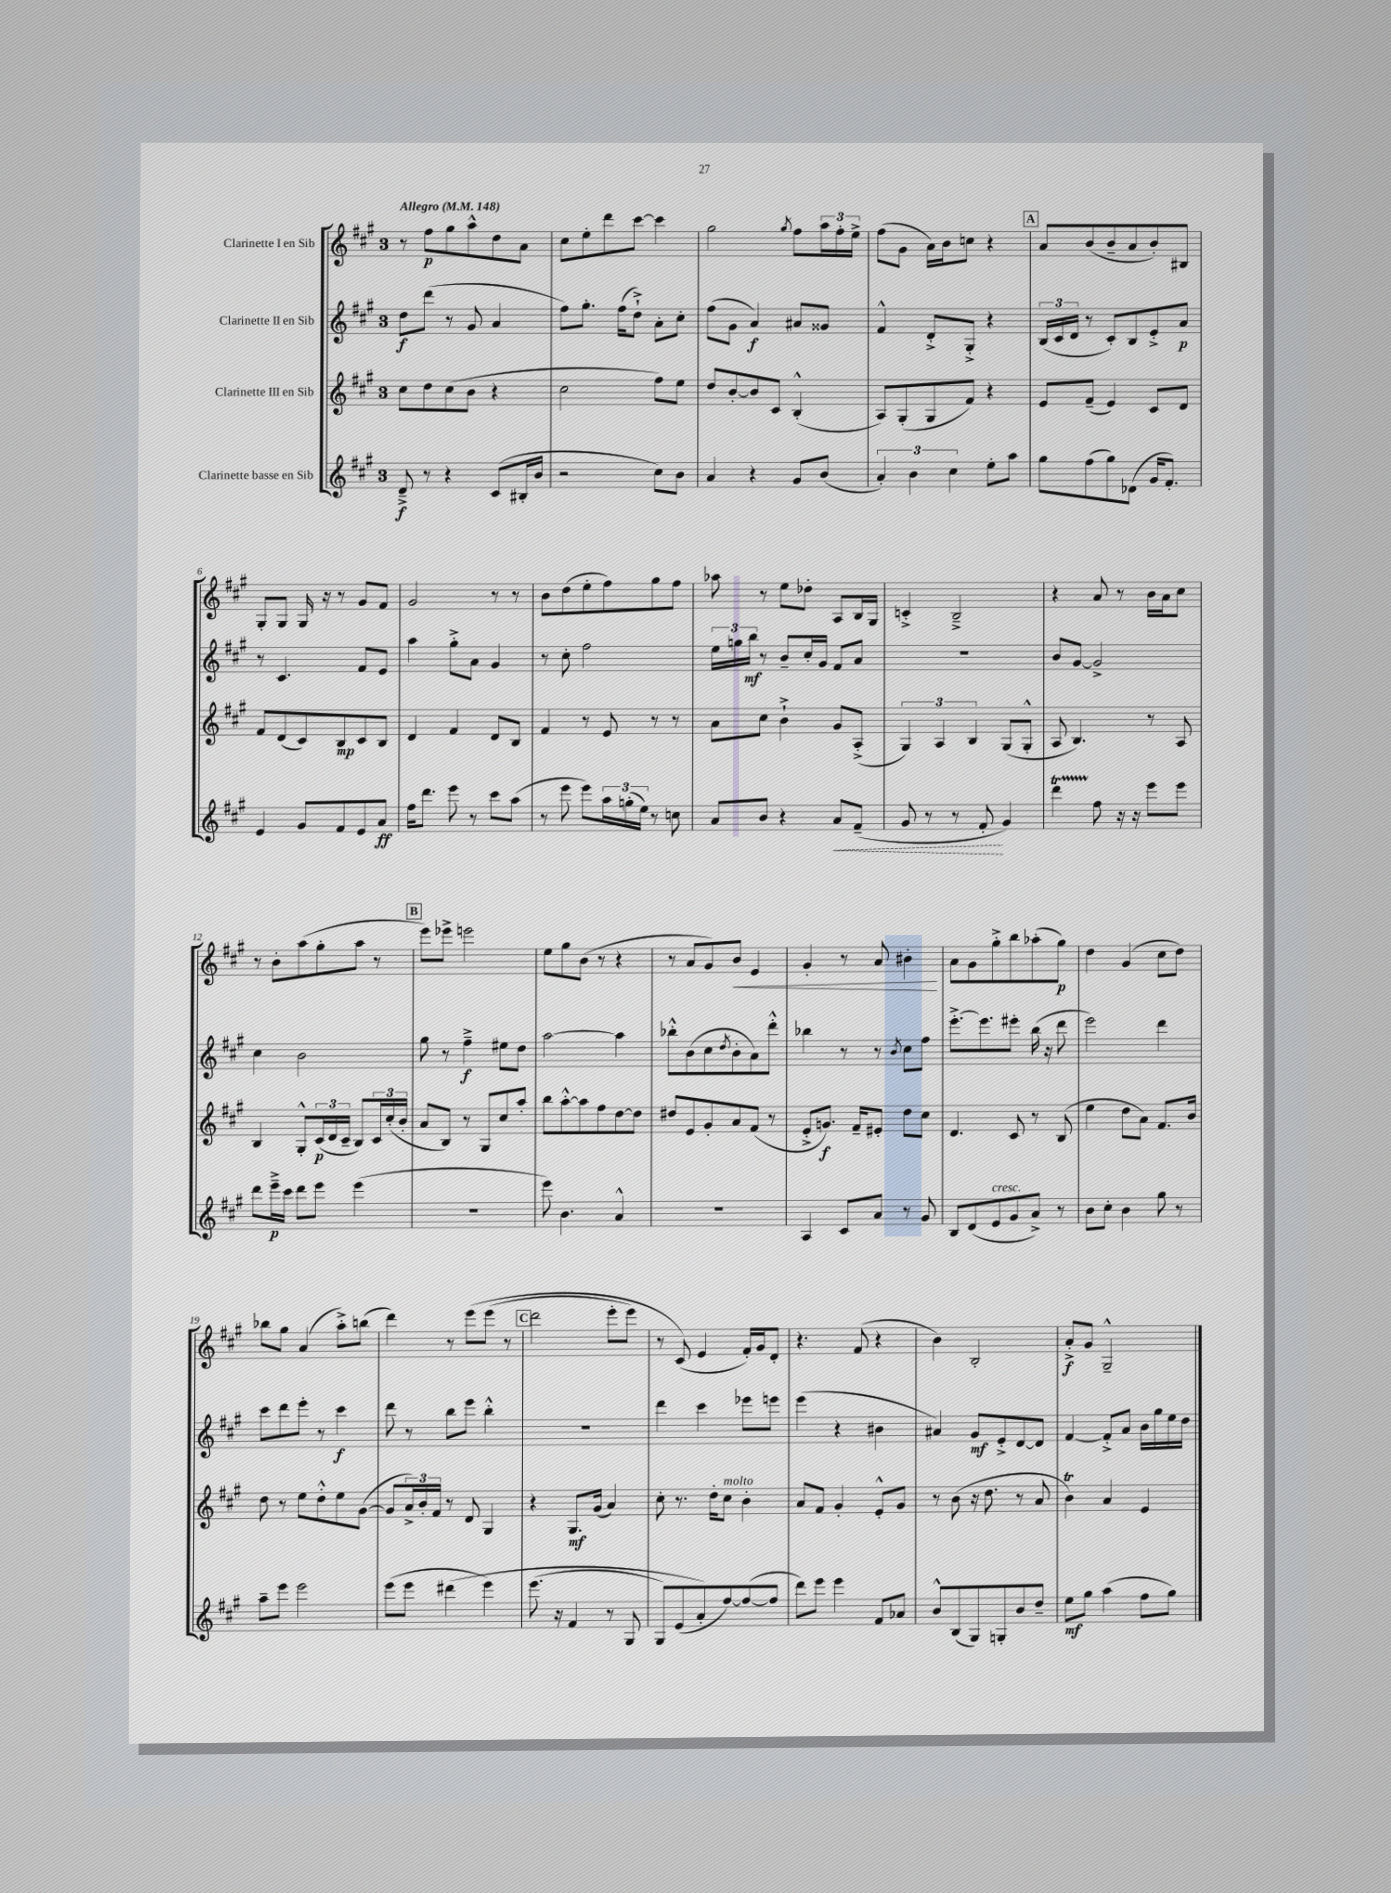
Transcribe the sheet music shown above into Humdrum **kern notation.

**kern	**dynam	**kern	**dynam	**kern	**dynam	**kern	**dynam
*part4	*part4	*part3	*part3	*part2	*part2	*part1	*part1
*staff4	*staff4	*staff3	*staff3	*staff2	*staff2	*staff1	*staff1
*I"Clarinette basse en Sib	*	*I"Clarinette III en Sib	*	*I"Clarinette II en Sib	*	*I"Clarinette I en Sib	*
*clefG2	*	*clefG2	*	*clefG2	*	*clefG2	*
*k[f#c#g#]	*	*k[f#c#g#]	*	*k[f#c#g#]	*	*k[f#c#g#]	*
*M3/4	*	*M3/4	*	*M3/4	*	*M3/4	*
*MM148	*	*MM148	*	*MM148	*	*MM148	*
=1	=1	=1	=1	=1	=1	=1	=1
!	!	!	!	!	!	!LO:TX:a:B:t=Allegro	!
8d~^/	f	8cc#\L	.	8dd\L	f	8r	.
8r	.	8dd\	.	(8ddd\J	.	8ff#\L	p
4r	.	(8cc#\	.	8r	.	8gg#\	.
.	.	8b\J	.	8g#/	.	8aa^^\	.
(8c#/L	.	4r	.	4a/	.	8dd\	.
16B#X'/L	.	.	.	.	.	8a\J	.
16b/JJ	.	.	.	.	.	.	.
=2	=2	=2	=2	=2	=2	=2	=2
2r	.	2cc#\	.	8ff#\L)	.	8cc#\L	.
.	.	.	.	8.gg#'\J	.	8ee'\	.
.	.	.	.	.	.	8ddd\	.
.	.	.	.	(16ff#\KL	.	.	.
.	.	.	.	8dd`^\J)	.	[8ccc#\J	.
8cc#\L)	.	8ff#\L)	.	8a'\L	.	4ccc#\]	.
8b\J	.	8ee\J	.	8cc#'\J	.	.	.
=3	=3	=3	=3	=3	=3	=3	=3
4a/	.	8dd/L	.	(8ff#\L	.	2gg#\	.
.	.	[8b'/	.	8g#\J	.	.	.
4r	.	8b/]	.	4a/)	f	.	.
.	.	8c#/J	.	.	.	.	.
.	.	.	.	.	.	8qgg#/	.
8g#/L	.	(4B'^^/	.	8a#X/L	.	8ff#\L	.
(8b/J	.	.	.	8g##X/J	.	24aa\L	.
.	.	.	.	.	.	24ff#'\	.
.	.	.	.	.	.	24ee^\JJ	.
=4	=4	=4	=4	=4	=4	=4	=4
6a'/)	.	8A/L)	.	4f#^^/	.	(8ff#\L	.
.	.	(8G#'/	.	.	.	8g#\J	.
6b\	.	.	.	.	.	.	.
.	.	8G#/	.	8d'^/L	.	16a\LL)	.
.	.	.	.	.	.	16b\J	.
6cc#\	.	.	.	.	.	.	.
.	.	8f#/J)	.	8G#'^/J	.	8ccn\J	.
8ee'\L	.	4r	.	4r	.	4r	.
8aa\J	.	.	.	.	.	.	.
!!LO:REH:place=s1:t=A
=5	=5	=5	=5	=5	=5	=5	=5
8gg#\L	.	8e/L	.	(24B/LL	.	8a/L	.
.	.	.	.	24c#/	.	.	.
.	.	.	.	24d/JJ	.	.	.
(8ff#\	.	(8f#~/J	.	8r	.	(8b/	.
8gg#\)	.	4e/)	.	8c#'/L)	.	8b~/	.
(8d-X\J	.	.	.	8B/	.	8a/	.
16g#/KL	.	8c#/L	.	8e'^/	.	8b'/)	.
8.f#'/J)	.	.	.	.	.	.	.
.	.	8d/J	.	8a/J	p	8B#X/J	.
!!LO:LB:g=z
=6	=6	=6	=6	=6	=6	=6	=6
4e/	.	8f#/L	.	8r	.	8G#'/L	.
.	.	(8d/	.	4.c#/	.	8G#/J	.
8g#/L	.	8c#/)	.	.	.	16G#/	.
.	.	.	.	.	.	16r	.
8f#/	.	8B/	mp	.	.	8r	.
8e/	.	8c#/	.	8f#/L	.	8g#/L	.
8a/J	ff	8B/J	.	8e/J	.	8f#/J	.
=7	=7	=7	=7	=7	=7	=7	=7
16ff#\KL	.	4d/	.	4aa\	.	2g#/	.
8.ddd\J	.	.	.	.	.	.	.
8eee\	.	4f#/	.	8gg#'^\L	.	.	.
8r	.	.	.	8a\J	.	.	.
8ccc#\L	.	8d/L	.	4g#/	.	8r	.
(8aa\J	.	8B/J	.	.	.	8r	.
=8	=8	=8	=8	=8	=8	=8	=8
8r	.	4f#/	.	8r	.	8b\L	.
8eee\	.	.	.	8cc#'\	.	(8dd\	.
8eee\L)	.	8r	.	2ff#\	.	8ee'\	.
24aa\L	.	8e/	.	.	.	8ff#\)	.
(24ggn'\	.	.	.	.	.	.	.
24ee\JJ)	.	.	.	.	.	.	.
8r	.	8r	.	.	.	8gg#\	.
8ccn\	.	8r	.	.	.	8ff#\J	.
=9	=9	=9	=9	=9	=9	=9	=9
8a/L	.	8a\L	.	24ee\LL	.	8aa-X\	.
.	.	.	.	24ggn\	.	.	.
.	.	.	.	24bb\JJ	mf	.	.
8b/J	.	8cc#\J	.	8r	.	8r	.
4r	.	4b`^\	.	8b~/L	.	8ee\L	.
.	.	.	.	16cc#'/L	.	8dd-X'\J	.
.	.	.	.	16g#/JJ	.	.	.
!	!LO:HP:b	!	!	!	!	!	!
8a/L	<	8g#/L	.	8f#/L	.	8A/L	.
(8f#~/J	.	(8A'^/J	.	8a/J	.	16B/L	.
.	.	.	.	.	.	16G#/JJ	.
=10	=10	=10	=10	=10	=10	=10	=10
8g#/	.	6G#/)	.	2.r	.	4cn'^/	.
8r	.	.	.	.	.	.	.
.	.	6A/	.	.	.	.	.
8r	.	.	.	.	.	2B~^/	.
.	.	6B/	.	.	.	.	.
8f#'/	.	.	.	.	.	.	.
4g#/)	[	(8G#/L	.	.	.	.	.
.	.	8G#'^^/J	.	.	.	.	.
=11	=11	=11	=11	=11	=11	=11	=11
4dddT\	.	8A/	.	8b/L	.	4r	.
.	.	4.B/)	.	[8g#/J	.	.	.
8ff#\	.	.	.	2g#^/]	.	8a/	.
16r	.	.	.	.	.	8r	.
16r	.	.	.	.	.	.	.
8eee\L	.	8r	.	.	.	16b\LL	.
.	.	.	.	.	.	16a\J	.
8eee\J	.	8A/	.	.	.	8cc#\J	.
!!LO:LB:g=z
=12	=12	=12	=12	=12	=12	=12	=12
8ddd\L	.	4B/	.	4cc#\	.	8r	.
16eee~^\L	p	.	.	.	.	8b'\L	.
16ccc#\JJ	.	.	.	.	.	.	.
8ddd\L	.	8G#'^^/L	.	2b\	.	(8aa\	.
8eee\J	.	(24c#/L	p	.	.	8gg#'\	.
.	.	24d/	.	.	.	.	.
.	.	24c#~/JJ	.	.	.	.	.
(4eee\	.	8B/L)	.	.	.	8aa\J	.
.	.	24c#/L	.	.	.	8r	.
.	.	(24cc#'/	.	.	.	.	.
.	.	24b'/JJ	.	.	.	.	.
!!LO:REH:place=s1:t=B
=13	=13	=13	=13	=13	=13	=13	=13
2.r	.	8a/L	.	8gg#\	.	8eee\L)	.
.	.	8B/J)	.	8r	.	8eee-X^\J	.
.	.	8r	.	4ff#~^\	f	2eeen\	.
.	.	8G#/L	.	.	.	.	.
.	.	8cc#/	.	8ee#X\L	.	.	.
.	.	8aa'/J	.	8dd\J	.	.	.
=14	=14	=14	=14	=14	=14	=14	=14
8eee\)	.	8bb\L	.	[2aa\	.	8ee\L	.
4.b\	.	[8aa'^^\	.	.	.	8gg#\	.
.	.	8aa\]	.	.	.	(8b\J	.
.	.	8ff#\	.	.	.	8r	.
4a^^/	.	[8dd\	.	4aa\]	.	4r	.
.	.	8dd\J]	.	.	.	.	.
=15	=15	=15	=15	=15	=15	=15	=15
2.r	.	8dd#X/L	.	8bb-X'^^\L	.	8r	.
.	.	8e/	.	(8b\	.	8a/L	.
.	.	8g#'/	.	8cc#\	.	8g#/)	.
.	.	.	.	8qdd/	.	.	.
!	!	!	!	!	!	!	!LO:HP:b
.	.	8a/	.	8b'\	.	8b/J	<
.	.	(8f#/J	.	8a\)	.	4e/	.
.	.	8r	.	8ddd'^^\J	.	.	.
=16	=16	=16	=16	=16	=16	=16	=16
4A/	.	8e'^/L	.	4bb-X\	.	4g#'/	.
.	.	8.gn/J)	f	.	.	.	.
8c#/L	.	.	.	8r	.	8r	.
.	.	16f#~/KL	.	.	.	.	.
8a/J	.	8e#X'/J	.	8r	.	8a/	.
.	.	.	.	8qb/	.	.	.
8r	.	8dd\L	.	8cc#\L	.	4b#X'\	.
8g#/	.	8cc#\J	.	8ff#\J	.	.	.
.	.	.	.	.	.	.	[
=17	=17	=17	=17	=17	=17	=17	=17
8B/L	.	4.d/	.	[8.eee'^\L	.	8a\L	.
(8d/	.	.	.	.	.	8g#\	.
.	.	.	.	8.eee\]	.	.	.
!LO:TX:a:i:t=cresc.	!	!	!	!	!	!	!
8e/	.	.	.	.	.	8gg#'^\	.
8g#/	.	8c#/	.	8eee#X'\J	.	8bb\	.
8a^/J)	.	8r	.	(16bb\	.	(8aa-X'\	.
.	.	.	.	16r	.	.	.
8r	.	(8B/	.	8ddd\	.	8gg#\J)	p
=18	=18	=18	=18	=18	=18	=18	=18
8b\L	.	4ee\	.	2eee\)	.	4dd\	.
8cc#'\J	.	.	.	.	.	.	.
4b\	.	8dd\L	.	.	.	(4g#/	.
.	.	8a\J)	.	.	.	.	.
8gg#\	.	8.f#/L	.	4ddd\	.	8cc#\L	.
8r	.	.	.	.	.	8dd\J)	.
.	.	16b/Jk	.	.	.	.	.
!!LO:LB:g=z
=19	=19	=19	=19	=19	=19	=19	=19
8aa~\L	.	8dd\	.	8ccc#\L	.	8bb-X\L	.
8eee\J	.	8r	.	8ddd\	.	8gg#\J	.
2eee\	.	8ee\L	.	8eee'\J	.	(4a/	.
.	.	8dd'^^\	.	8r	.	.	.
.	.	8ee\	.	4ccc#\	f	8aa'^\L)	.
.	.	([8g#\J	.	.	.	(8bbn\J	.
=20	=20	=20	=20	=20	=20	=20	=20
(8eee\L	.	8g#/L]	.	8ddd\	.	4ddd\)	.
8eee\J	.	24a^/L)	.	8r	.	.	.
.	.	24b'/	.	.	.	.	.
.	.	24f#/JJ	.	.	.	.	.
(4ddd#X\	.	8r	.	8bb\L	.	8r	.
.	.	8d/	.	8eee\J	.	(8eee\L	.
4eee\)	.	4G#/	.	4bb'^^\	.	(8eee\J	.
.	.	.	.	.	.	8r	.
!!LO:REH:place=s1:t=C
=21	=21	=21	=21	=21	=21	=21	=21
(8.eee\	.	4r	.	2.r	.	2ddd\	.
16r	.	.	.	.	.	.	.
4f#/	.	8.G#/L	mf	.	.	.	.
.	.	(16g#/Jk	.	.	.	.	.
8r	.	4a/)	.	.	.	8eee'\L	.
8G#/	.	.	.	.	.	8eee\J)	.
=22	=22	=22	=22	=22	=22	=22	=22
8G#/L)	.	8cc#'\	.	4ddd\	.	8r	.
(8e/	.	8.r	.	.	.	(8c#/)	.
8a'/)	.	.	.	4ccc#\	.	4e/	.
.	.	16dd'\KL	.	.	.	.	.
!	!	!LO:TX:a:i:t=molto	!	!	!	!	!
[8ff#/)	.	8cc#\J	.	.	.	.	.
(8ff#/_	.	4b'\	.	8eee-X\L	.	16f#'/LL)	.
.	.	.	.	.	.	16g#/J	.
8ff#/J]	.	.	.	8eeen\J	.	8d'/J	.
=23	=23	=23	=23	=23	=23	=23	=23
8ddd\L)	.	8a/L	.	(4eee\	.	4.r	.
8eee\J	.	8f#/J	.	.	.	.	.
4eee\	.	4g#'/	.	4r	.	.	.
.	.	.	.	.	.	(8f#/	.
8f#/L	.	8e'^^/L	.	4b#X\	.	4r	.
8a-X/J	.	8g#/J	.	.	.	.	.
=24	=24	=24	=24	=24	=24	=24	=24
8b^^/L	.	8r	.	4a#X/)	.	4b\)	.
(8B/	.	(8b\	.	.	.	.	.
8G#/)	.	16r	.	8g#/L	mf	2B'/	.
.	.	8.dd\	.	.	.	.	.
8Gn'/	.	.	.	8e'^/	.	.	.
8b/	.	8r	.	[8d/	.	.	.
8dd~/J	.	8a/	.	8d/J]	.	.	.
=25	=25	=25	=25	=25	=25	=25	=25
8ee\L	mf	4bT\)	.	[4f#/	.	8a'^/L	f
8gg#\J	.	.	.	.	.	8g#/J	.
(4aa\	.	4a/	.	8f#'^/L]	.	2G#~^^/	.
.	.	.	.	8a/J	.	.	.
8ff#\L	.	4e/	.	16b\LL	.	.	.
.	.	.	.	16gg#\	.	.	.
8gg#\J)	.	.	.	16ee\	.	.	.
.	.	.	.	16dd\JJ	.	.	.
==	==	==	==	==	==	==	==
*-	*-	*-	*-	*-	*-	*-	*-
